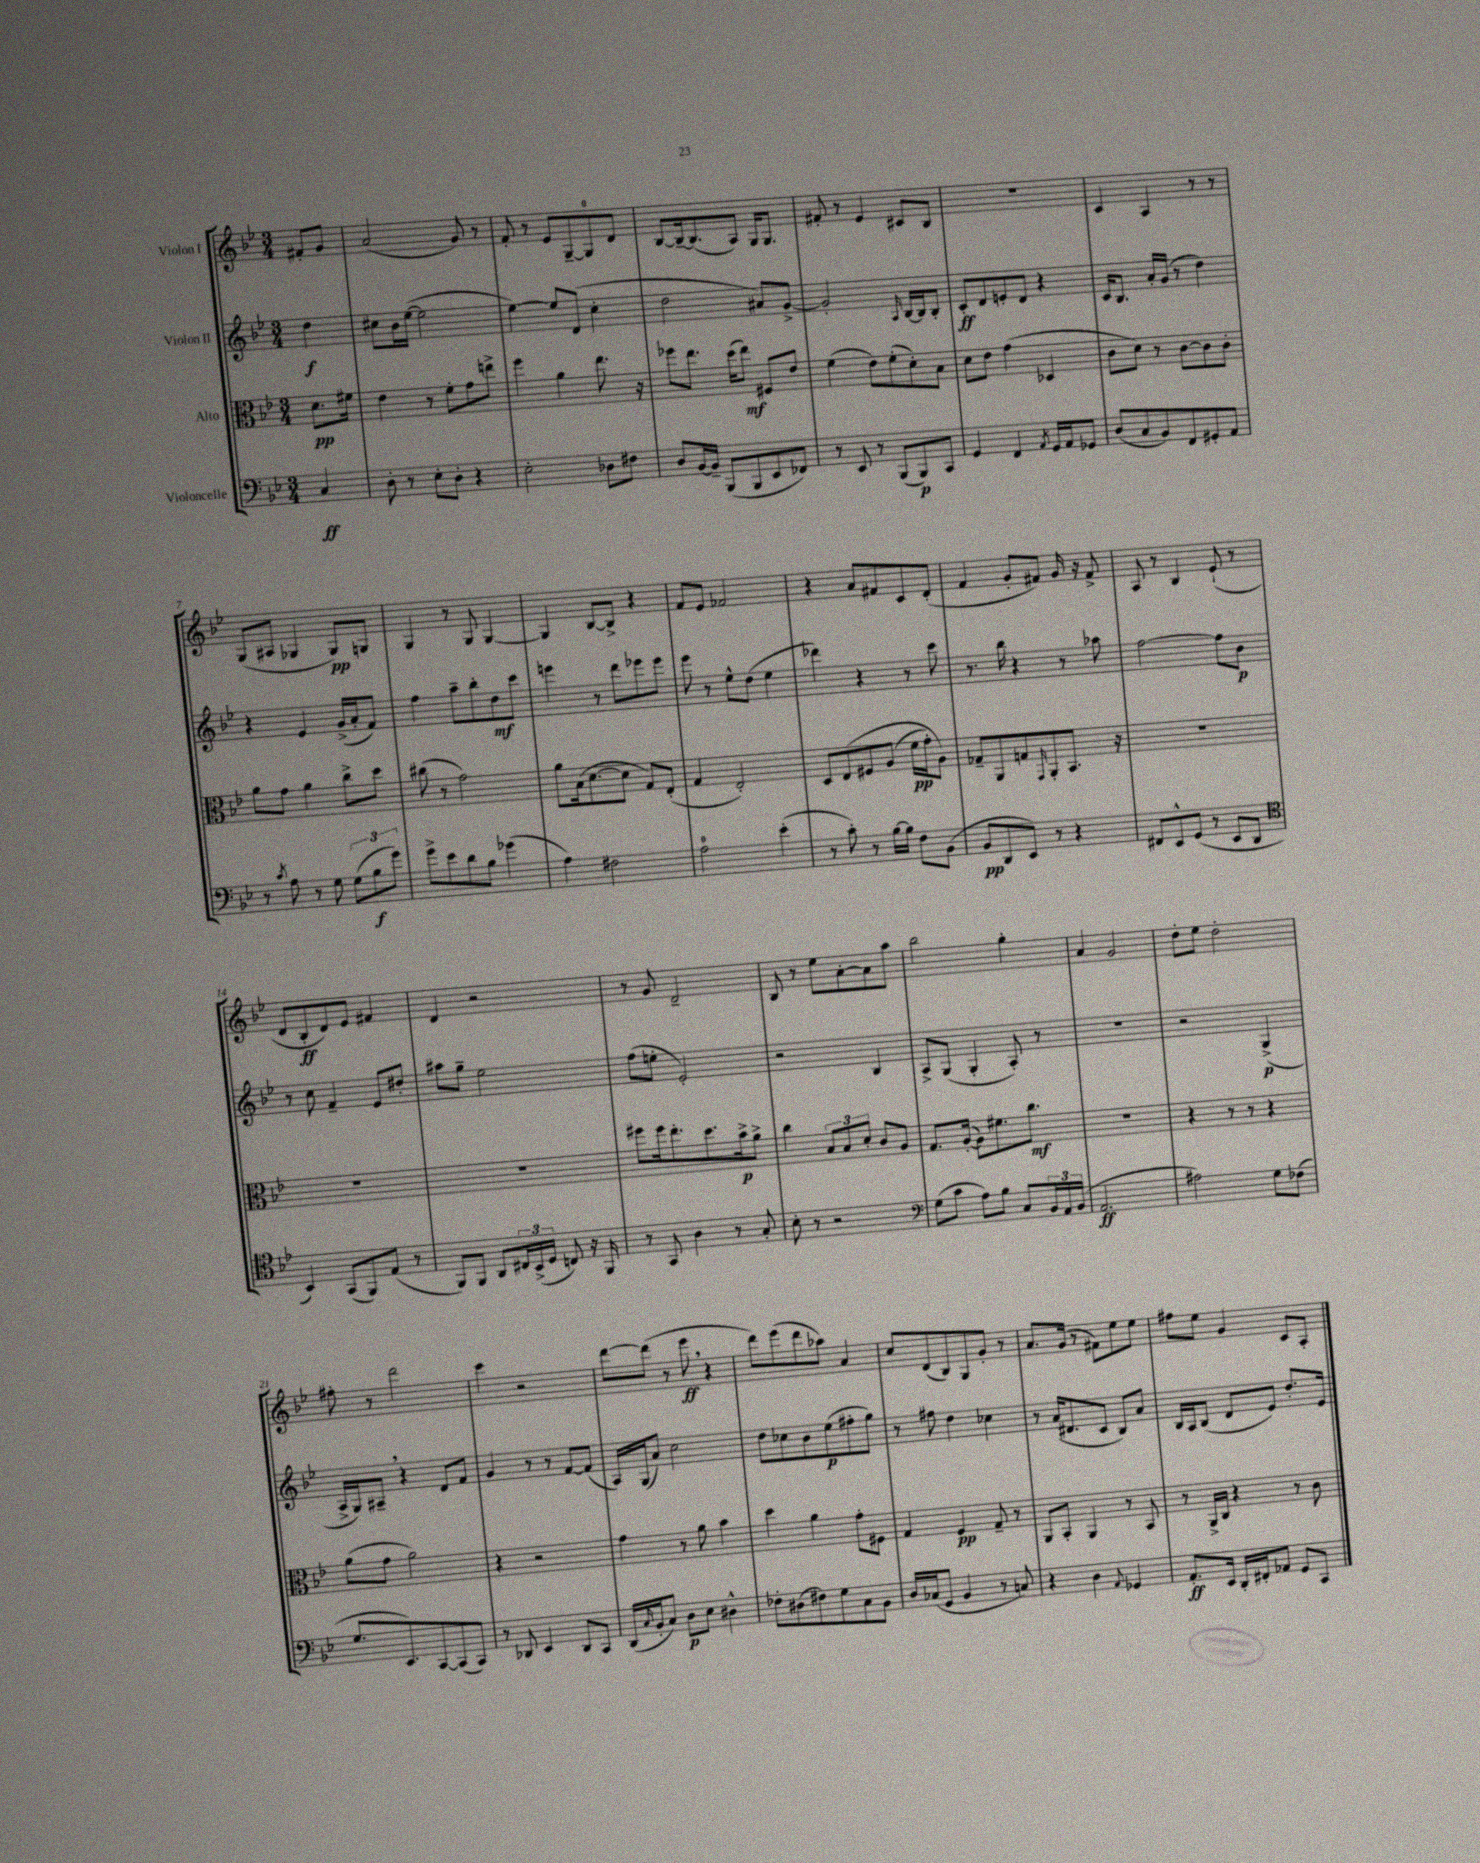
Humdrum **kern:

**kern	**kern	**kern	**kern
*staff4	*staff3	*staff2	*staff1
*clefF4	*clefC3	*clefG2	*clefG2
*k[b-e-]	*k[b-e-]	*k[b-e-]	*k[b-e-]
*M3/4	*M3/4	*M3/4	*M3/4
4C	8.d	4dd	8f#'
.	.	.	8g
.	16f#	.	.
=	=	=	=
8D'	4e-	8cc#	(2a
8r	.	16b-	.
.	.	([16ee-	.
8E-'	8r	2ee-]	.
8D'	8f'	.	.
4r	8g	.	8g)
.	8ee^	.	8r
=	=	=	=
2E-'	4ff	[4ee-)	8f'
.	.	.	8r
.	4a	8ee-]	8e-
.	.	(8d	[8G~
8D-	8.ee-	4cc'	8G]
8F#	.	.	8d
.	16r	.	.
=	=	=	=
8D	8ff-	2dd	[8B-
[16BB-	8.ee-	.	16B-~_
16BB-~]	.	.	(8.B-]
(8BBB-	.	.	.
.	(16dd	.	.
8BBB-	8ee-)	.	8A)
8EE-	8F#	8a#)	16G
.	.	.	8.G
8FF-)	8e-	[8g^	.
=	=	=	=
8r	(4f	2g']	8f#'
8EE-	.	.	8r
8r	8e-)	.	4e-
(8BBB-	(8f'	.	.
.	.	16qqA	.
8BBB-)	8d')	[16B-	8c#
.	.	16B-]	.
8CC	8B-	8B-'	8B-
=	=	=	=
4GG	8d	8c'	2.r
.	8e-	8d	.
4FF	(4g	8e'	.
.	.	8d	.
8qAA	.	.	.
16GG	4D-	4r	.
16AA	.	.	.
8GG-	.	.	.
=	=	=	=
(8D	8c	16c	4c
.	.	8.B-	.
8C	8d)	.	.
8BB-)	8r	16a'	4A
.	.	(16g	.
8FF	[8c	8r	.
8GG#'	8c]	4dd)	8r
8AA	8c'	.	8r
=	=	=	=
8r	8a	4r	(8G
8qc	.	.	.
8A	8g	.	8A#
8r	4a	4e-	4G-
8G	.	.	.
(12G	8cc^	(16g^	8G-)
.	.	16a'	.
12B-	.	.	.
.	8dd	8f)	8G
12g)	.	.	.
=	=	=	=
8g^	(8cc#	4ff	4G
8e-	8r	.	.
8d	2g)	8aa~	8r
8B-	.	8bb-'	8G
(4g-	.	8dd	[4G
.	.	8ccc	.
=	=	=	=
4A)	8a	4eee	4G]
.	(16B-	.	.
.	[8.d	.	.
2F#	.	8r	[8B-
.	8d]	8ddd	8B-^]
.	8G)	8eee-	4r
.	(8E-'	8eee-	.
=	=	=	=
2A	4G	8eee-	8f
.	.	8r	8e-
.	2E-')	8ee-^^	2f-
.	.	(8dd	.
(4e-'	.	4ee-	.
=	=	=	=
8r	8D	4ddd-)	4r
8c')	&(8E-	.	.
8r	8F#	4r	8a
[16B-	(8A	.	8f#
16B-]	.	.	.
8F	16f	8r	8c
.	16g')	.	.
(8BB-	8A&)	8ccc	(8d'
=	=	=	=
8BB-	8G-~	8.r	4f
8DD	8AA	.	.
.	.	16bb-	.
8EE-)	8G	4r	8g'
.	16qqGG	.	.
8r	8AA'	.	8f#)
4r	8.BB-	8r	16g
.	.	.	16r
.	.	8aa-	8f#^
.	16r	.	.
=	=	=	=
8FF#	2.r	[2ff	8A
8EE-^^	.	.	8r
(8GG	.	.	4B-
8r	.	.	.
8EE-	.	8ff]	(8e-`
8DD	.	8b-	8r
=	=	=	=
*clefC4	*	*	*
4BB-)	2.r	8r	8d
.	.	8cc	8B-'
(8GG	.	4f~	8d)
8FF)	.	.	8e-
(8E-	.	8e-	4f#
8r	.	8dd#'	.
=	=	=	=
8FF)	2.r	8aa#	4d
8FF	.	8gg~	.
8AA	.	2ee-	2r
24C#	.	.	.
(24BB-^	.	.	.
24D	.	.	.
8C)	.	.	.
16r	.	.	.
16FF	.	.	.
=	=	=	=
8r	8ff#	(8ff	8r
8GG	16ff#	8ee'	8g
.	8.ee-'	.	.
4A	.	2e-')	2d~
.	8.dd	.	.
8r	.	.	.
.	16b-^	.	.
8G'	8a^	.	.
=	=	=	=
8B-'	4cc	2r	8B-
8r	.	.	8r
2r	12B-	.	8ee-
.	12B-	.	.
.	.	.	[8a'
.	12d'	.	.
.	8c	4B-	8a]
.	8A	.	8aa
=	=	=	=
*clefF4	*	*	*
(8G	8.G	8A^	2bb-
8c	.	(8G	.
.	([16A'	.	.
8A)	8A])	4G'	.
8B-	8.f#	.	.
8C	.	8A')	4gg'
.	8.cc	.	.
24BB-	.	8r	.
24AA	.	.	.
(24BB-	.	.	.
=	=	=	=
2.AA	2.r	2.r	4a
.	.	.	2g
=	=	=	=
2A#)	4r	2r	8dd'
.	.	.	8ee-
.	8r	.	2dd'
.	8r	.	.
8G	4r	(4G^	.
(8F-	.	.	.
=	=	=	=
8.G	(8a	16A^	8ff#'
.	.	16G)	.
.	8g	8A#~	8r
8.EE-)	.	.	.
.	2a)	4r	2ddd
[8CC	.	.	.
(8CC]	.	8d	.
8CC)	.	8f	.
=	=	=	=
8r	4r	4g	4ccc
8DD-	.	.	.
4EE-	2r	8r	2r
.	.	8r	.
8DD-	.	[8f	.
8CC	.	(8f]	.
=	=	=	=
(16DD	4g	16A)	[8ddd
16qqC	.	.	.
16BB-'	.	(16G	.
8C)	.	8a)	(8ddd]
8D	8r	2cc	8r
8E-	8a	.	8eee-
4D#^^	4b-	.	4r
=	=	=	=
8F-'	4dd	8dd	8ddd)
(8D#	.	8cc-	(8eee-
8F#)	4a	8b-	8ddd
8G	.	(8ee-	8aa-)
8C	8g'	8ff#'	4a
8BB-	8F#	8gg)	.
=	=	=	=
16D	4G	8r	8cc
(16C-	.	.	.
8GG	.	8ff#	(8d
4BB-	4F	4dd	8B-)
.	.	.	8G
8r	8G~	4cc-	8g'
8C)	8r	.	8r
=	=	=	=
4r	8AA	8r	8.a
.	8BB-'	(16a	.
.	.	8.d#	(16g
4D	4AA	.	8r
.	.	8c	8f#)
8qqAA	.	.	.
4GG-	8r	8B-)	8ee-
.	8BB-	8a	8ee-
=	=	=	=
8.AA'	8r	16B-	8ff#
.	.	16A	.
.	16AA^	(8B-	8ee-
16EE-	16C	.	.
16DD'	4r	8d	4g
16FF#'	.	.	.
8AA-	.	8e-)	.
8GG	8r	8.dd'	8c
8CC	8c	.	8A'
.	.	16e-	.
==	==	==	==
*-	*-	*-	*-
